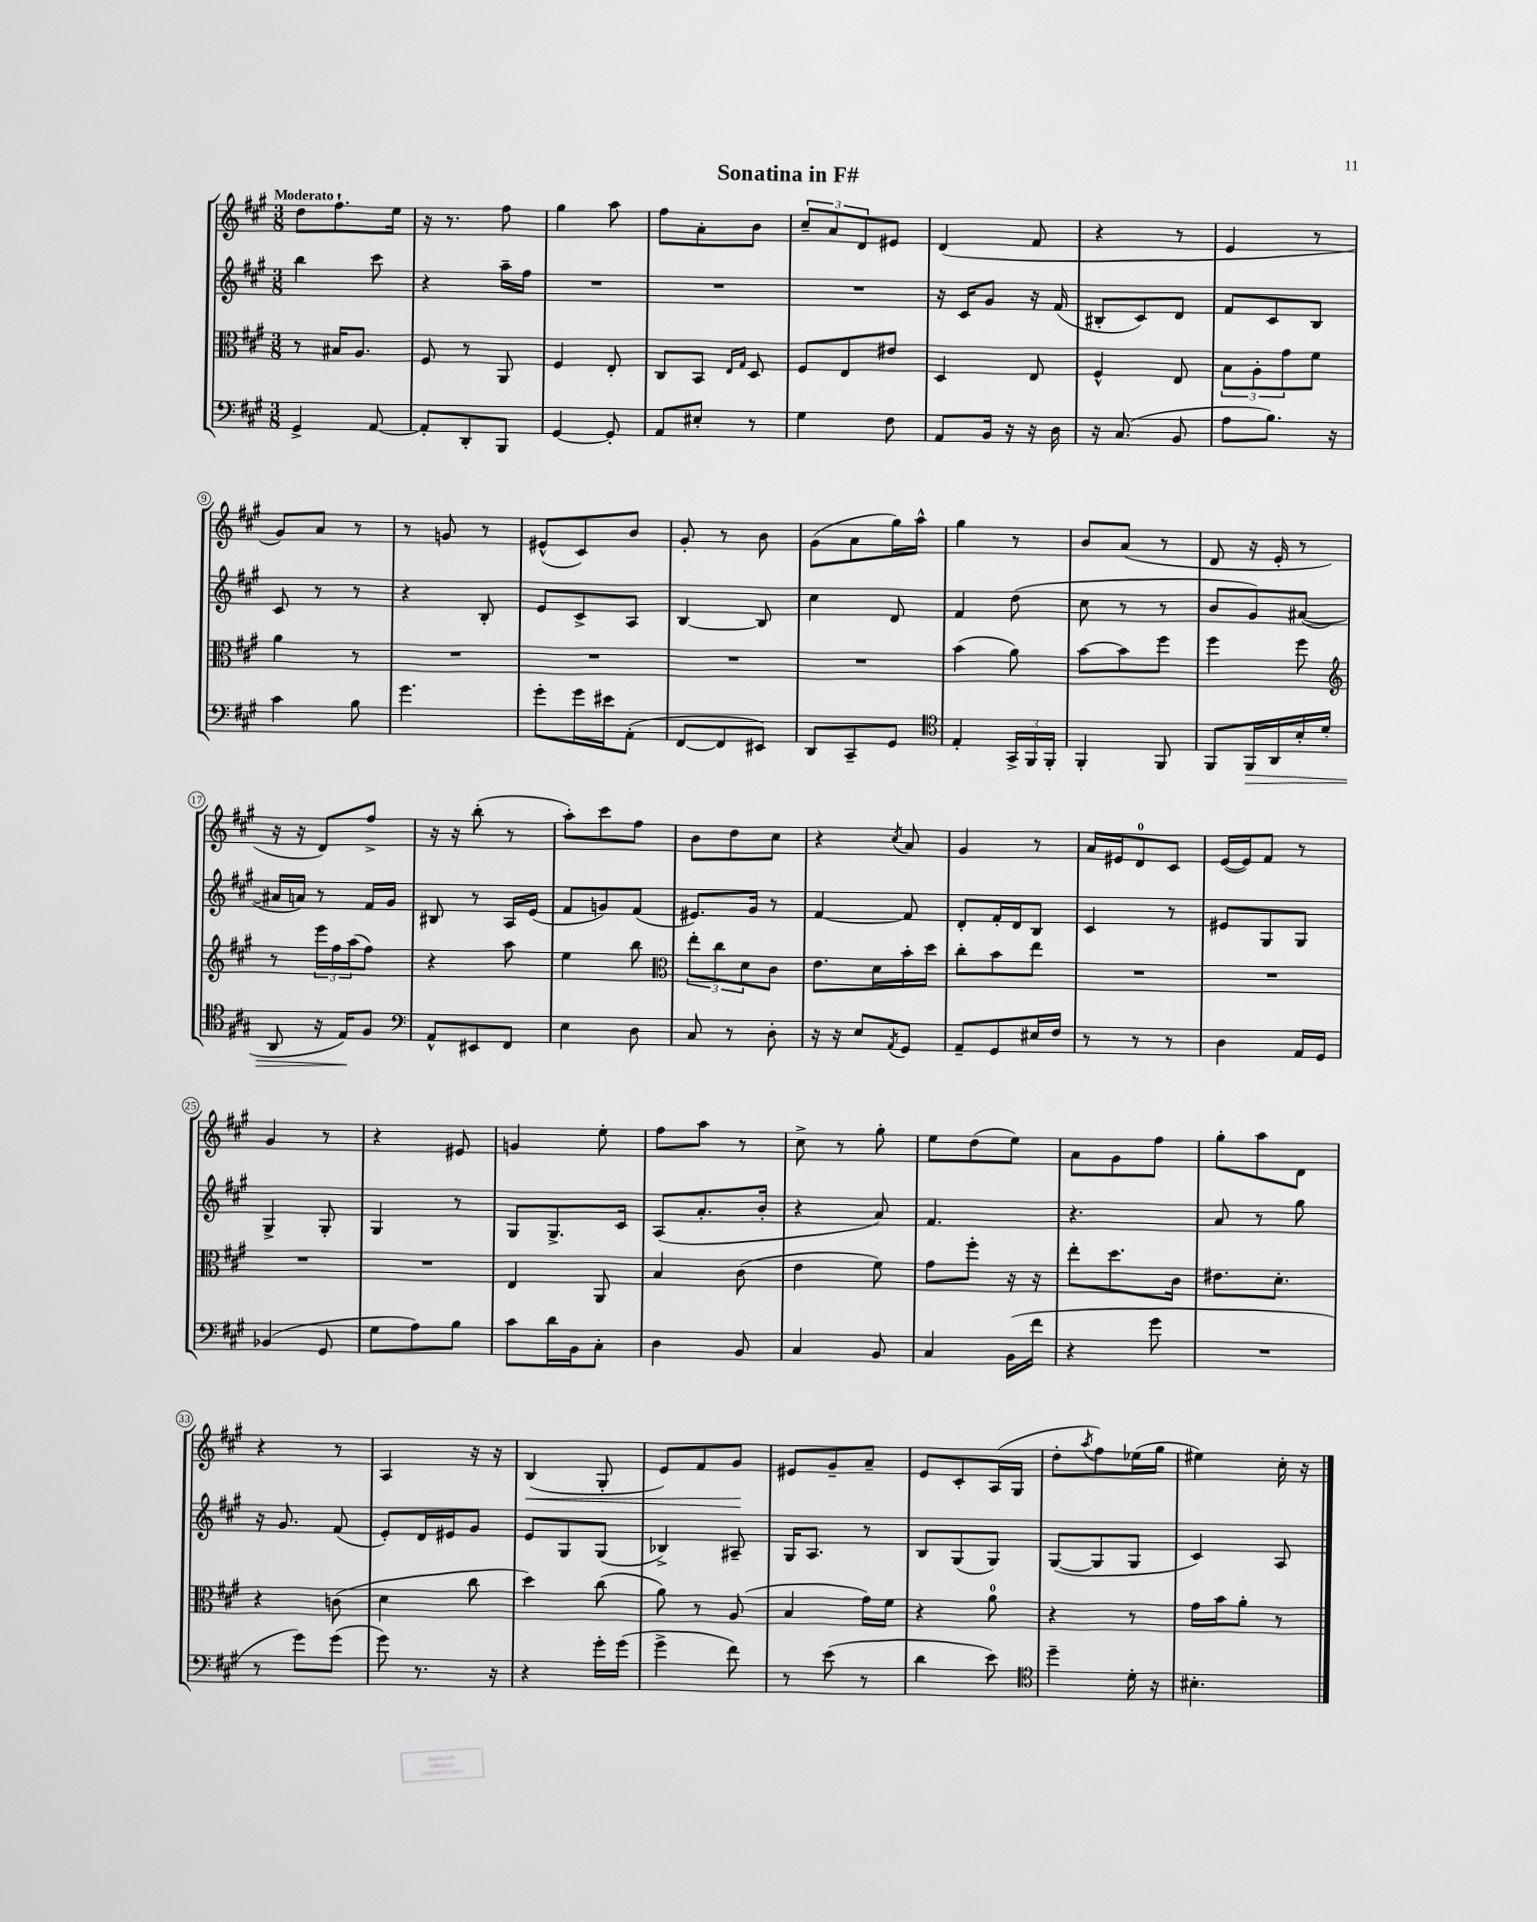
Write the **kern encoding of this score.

**kern	**kern	**kern	**kern
*staff4	*staff3	*staff2	*staff1
*clefF4	*clefC3	*clefG2	*clefG2
*k[f#c#g#]	*k[f#c#g#]	*k[f#c#g#]	*k[f#c#g#]
*M3/8	*M3/8	*M3/8	*M3/8
4GG#^	8r	4bb	8dd
.	16B#	.	8.ff#`
.	8.A	.	.
[8AA	.	8ccc#	.
.	.	.	16ee
=	=	=	=
8AA']	8F#	4r	16r
.	.	.	8.r
8DD'	8r	.	.
8BBB	8AA	16aa~	8ff#
.	.	16ff#	.
=	=	=	=
[4GG#	4F#	4.r	4gg#
8GG#']	8E'	.	8aa
=	=	=	=
8AA	8C#	4.r	8ff#
8E#'	8BB	.	8a'
.	16qqE	.	.
.	16qqG#	.	.
8r	8D	.	8b
=	=	=	=
4G#	8F#	4.r	12cc#~
.	.	.	12a
.	8E	.	.
.	.	.	12d
8F#	8e#	.	8e#
=	=	=	=
8AA	4D	16r	(4d
.	.	16c#	.
16BB	.	8g#	.
16r	.	.	.
16r	8E	16r	8f#
16D	.	(16f#	.
=	=	=	=
16r	4F#^^	8B#'	4r
(8.C#	.	.	.
.	.	8c#)	.
8BB	8E	8d	8r
=	=	=	=
8A	12B	8f#	4e
.	12A'	.	.
8.B)	.	8c#	.
.	12g#	.	.
.	8f#	8B	8r
16r	.	.	.
=	=	=	=
4c#	4a	8c#	8g#)
.	.	8r	8a
8B	8r	8r	8r
=	=	=	=
4.g#	4.r	4r	8r
.	.	.	8g
.	.	8B'	8r
=	=	=	=
8g#'	4.r	8e	(8e#^^
16g#	.	8c#^	8c#)
16e#	.	.	.
(8AA'	.	8A	8b
=	=	=	=
[8FF#	4.r	[4B	8g#'
8FF#]	.	.	8r
8EE#)	.	8B]	8b
=	=	=	=
8DD	4.r	4cc#	(8g#
8CC#~	.	.	8a
8GG#	.	8d	16gg#)
.	.	.	16aa^^
=	=	=	=
*clefC4	*	*	*
4E'	(4b	4f#	4gg#
24GG#^	8a)	(8dd	8r
24FF#	.	.	.
24FF#'	.	.	.
=	=	=	=
4FF#'	[8b	8cc#	8b
.	8b]	8r	(8a
8FF#	8ff#	8r	8r
=	=	=	=
8FF#	4ff#	8b	8d
16FF#	.	8g#)	16r
16AA	.	.	16e'
16B'	8ff#	([8a#	8r
(16d	.	.	.
=	=	=	=
*	*clefG2	*	*
8AA	8r	16a#]	16r
.	.	16a)	16r
16r	24eee	8r	8d)
.	24ff#	.	.
16E)	.	.	.
.	(24aa	.	.
8F#	8ff#)	16f#	8ff#^
.	.	16g#	.
=	=	=	=
*clefF4	*	*	*
8AA^^	4r	8B#	16r
.	.	.	16r
8EE#	.	8r	(8bb'
8FF#	8aa	16A	8r
.	.	(16e	.
=	=	=	=
4E	4ee	8f#	8aa')
.	.	8g)	8ccc#
8D	8bb	(8f#	8ff#
=	=	=	=
*	*clefC3	*	*
8C#	12ee'	8.e#)	8b
.	12cc#	.	.
8r	.	.	8dd
.	12d	.	.
.	.	16g#	.
8D'	8c#	8r	8cc#
=	=	=	=
16r	8.e	[4f#	4r
16r	.	.	.
8E	.	.	.
.	16d	.	.
8qAA	.	.	8qcc#
8GG#	16b'	8f#]	8a
.	16dd	.	.
=	=	=	=
8AA~	8cc#'	8d'	4g#
8GG#	8b	16f#'	.
.	.	16d	.
16E#	8ee	8B	8r
16F#	.	.	.
=	=	=	=
8r	4.r	4c#	16a
.	.	.	16e#
8r	.	.	8d
8r	.	8r	8c#
=	=	=	=
4D	4.r	8e#	([16e
.	.	.	16e])
.	.	8G#	8f#
16AA	.	8G#	8r
16GG#	.	.	.
=	=	=	=
(4BB-	4.r	4G#^	4g#
8GG#	.	8G#'	8r
=	=	=	=
8G#	4.r	4G#	4r
8A)	.	.	.
8B	.	8r	8e#
=	=	=	=
8c#	4E	8G#	4g
16d	.	8.G#^	.
16BB	.	.	.
8C#'	8AA	.	8ee'
.	.	16c#	.
=	=	=	=
4D	4B	(8A	8ff#
.	.	8.a'	8aa
8BB	(8c#	.	8r
.	.	16b'	.
=	=	=	=
4C#	4e	4r	8cc#^
.	.	.	8r
8BB	8f#)	8a)	8gg#'
=	=	=	=
4C#	8g#	4.f#	8ee
.	8ff#'	.	(8dd
(16BB	16r	.	8ee)
16f#	16r	.	.
=	=	=	=
4r	8ee'	4.r	8a
.	8.dd	.	8g#
8g#	.	.	8ff#
.	16c#	.	.
=	=	=	=
4.r	8.e#	8a	8gg#'
.	.	8r	8aa
.	8.d'	.	.
.	.	8gg#	8d
=	=	=	=
8r	4r	16r	4r
.	.	8.g#	.
8g#)	.	.	.
(8g#	(8c	(8f#	8r
=	=	=	=
8g#)	4d	8e')	4A
8.r	.	16d	.
.	.	16e#	.
.	8cc#	8g#	16r
16r	.	.	16r
=	=	=	=
4r	4dd)	8e	(4B
.	.	8G#	.
16g#'	(8cc#	(8G#	8G#'
(16g#	.	.	.
=	=	=	=
4g#^	8a)	4B-^)	8e)
.	8r	.	8f#
8f#)	(8A	8A#~	8g#
=	=	=	=
8r	4B	16G#	8e#
.	.	8.A	.
(8e	.	.	8g#~
8r	16g#)	8r	8a~
.	16f#	.	.
=	=	=	=
4d	4r	8B	8e
.	.	(8G#	8c#'
8e)	8a	8G#)	(16A
.	.	.	16G#
=	=	=	=
*clefC4	*	*	*
4dd~	4r	([8G#	8dd'
.	.	.	8qaa
.	.	8G#]	8ff#)
16d'	8r	8G#	(16ee-
16r	.	.	16gg#
=	=	=	=
4.B#'	16g#	4c#)	4ee#)
.	16b	.	.
.	8a'	.	.
.	8r	8A	16cc#'
.	.	.	16r
==	==	==	==
*-	*-	*-	*-
